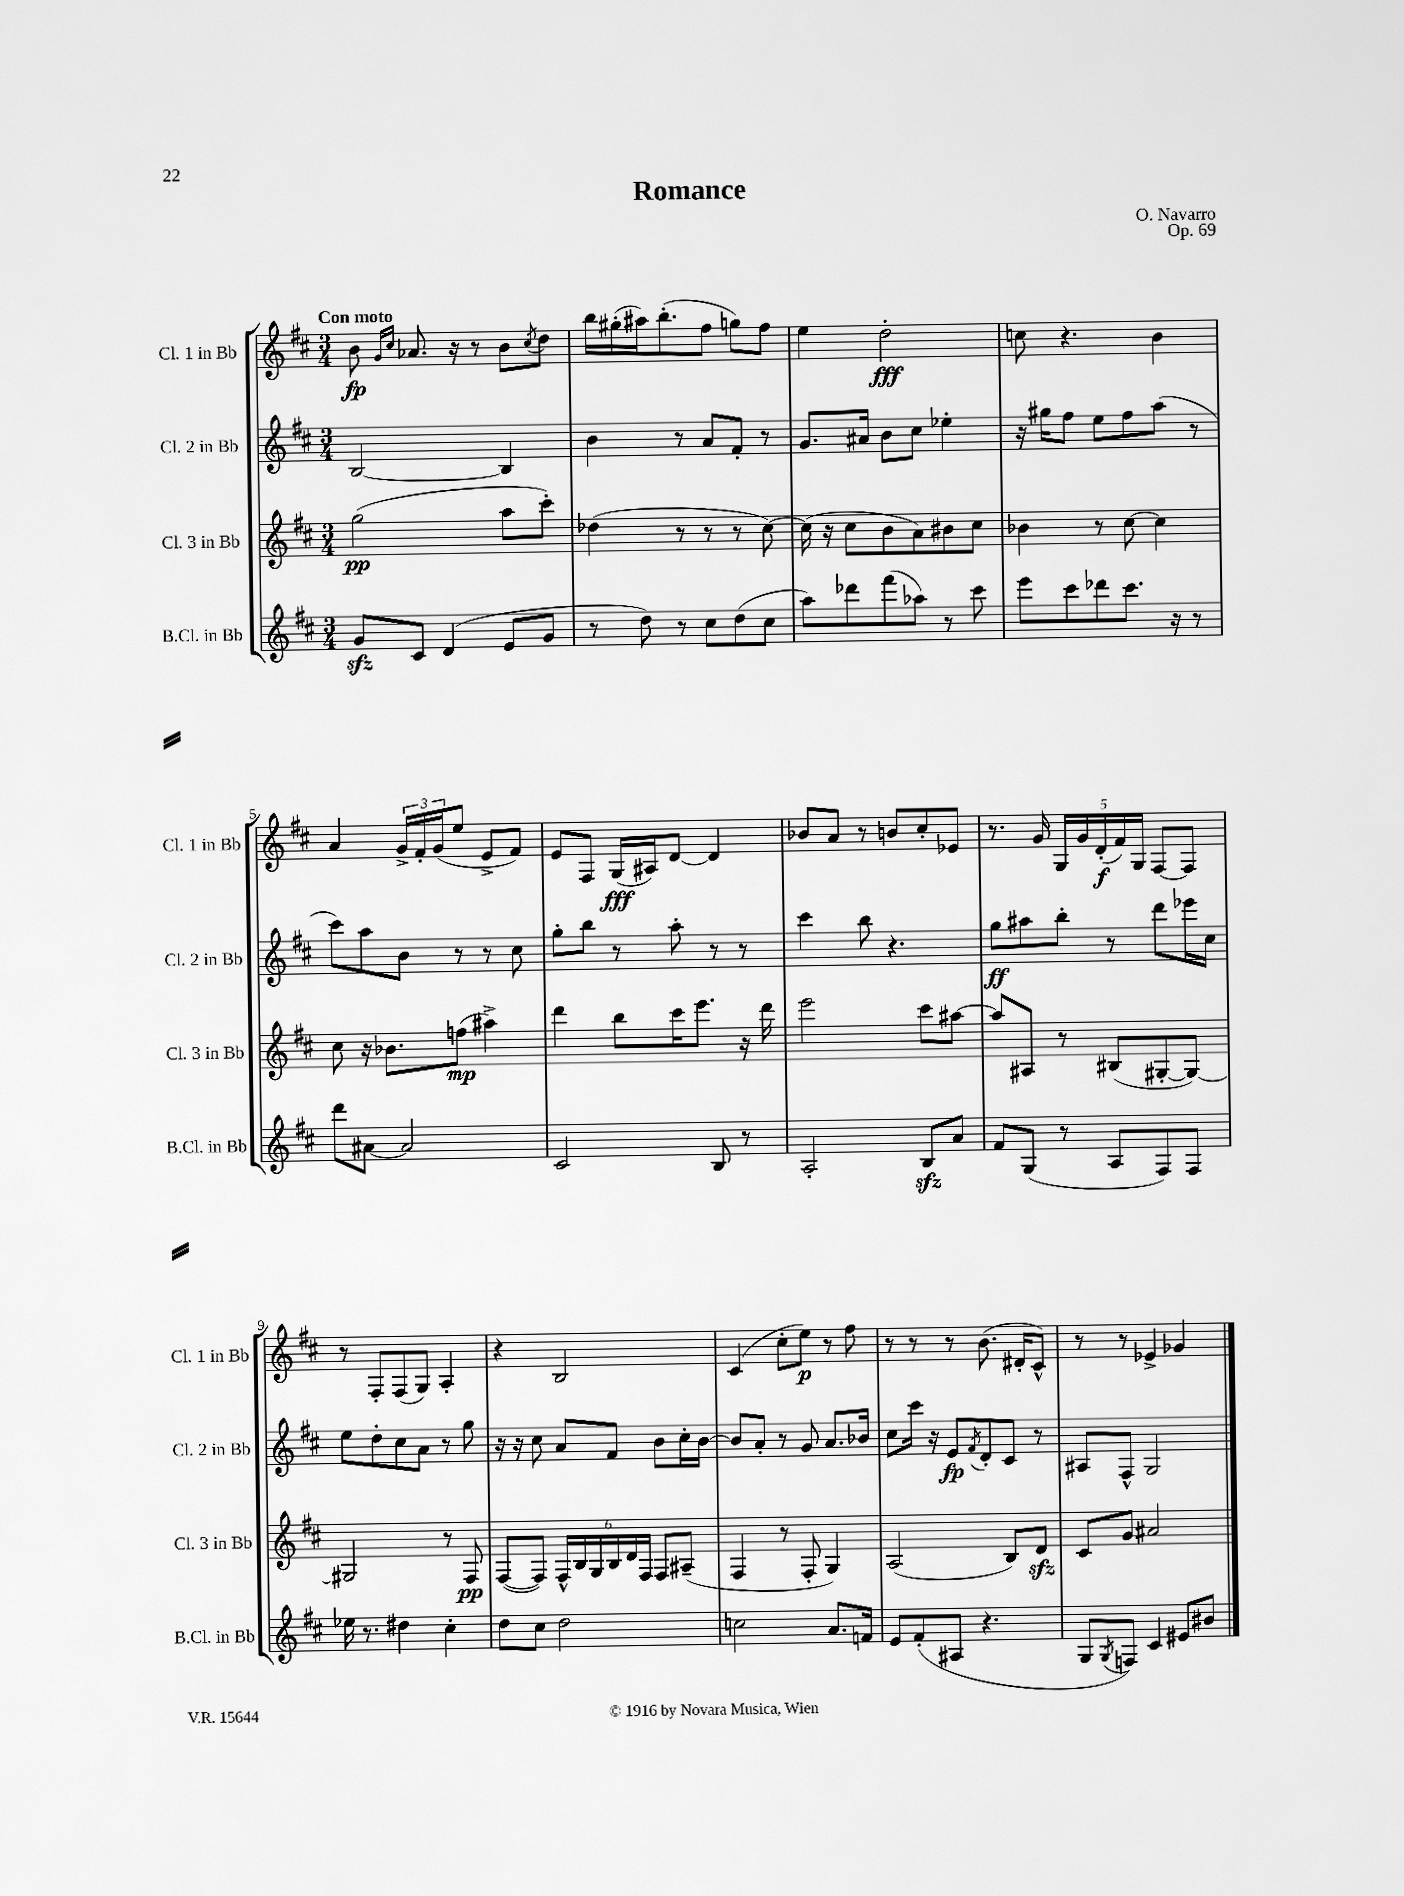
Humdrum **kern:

**kern	**kern	**dynam	**kern	**dynam	**kern	**dynam
*part4	*part3	*part3	*part2	*part2	*part1	*part1
*staff4	*staff3	*staff3	*staff2	*staff2	*staff1	*staff1
*I"B.Cl. in Bb	*I"Cl. 3 in Bb	*	*I"Cl. 2 in Bb	*	*I"Cl. 1 in Bb	*
*I'B.Cl. in Bb	*I'Cl. 3 in Bb	*	*I'Cl. 2 in Bb	*	*I'Cl. 1 in Bb	*
*clefG2	*clefG2	*	*clefG2	*	*clefG2	*
*k[f#c#]	*k[f#c#]	*	*k[f#c#]	*	*k[f#c#]	*
*M3/4	*M3/4	*	*M3/4	*	*M3/4	*
=1	=1	=1	=1	=1	=1	=1
!	!	!	!	!	!LO:TX:a:B:t=Con moto	!
8gzz/L	(2gg\	pp	[2B/	.	8b\	fp
.	.	.	.	.	16qqg/LL	.
.	.	.	.	.	16qqcc#/JJ	.
8c#/J	.	.	.	.	8.a-X/	.
(4d/	.	.	.	.	.	.
.	.	.	.	.	16r	.
.	.	.	.	.	8r	.
8e/L	8aa\L	.	4B/]	.	8b\L	.
.	.	.	.	.	8qcc#/	.
8g/J	8ccc#'\J)	.	.	.	8dd\J	.
=2	=2	=2	=2	=2	=2	=2
8r	(4dd-X\	.	4b\	.	16bb\LL	.
.	.	.	.	.	(16gg#X'\	.
8dd\)	.	.	.	.	16aa#X\J)	.
.	.	.	.	.	(8.bb'\	.
8r	8r	.	8r	.	.	.
8cc#\L	8r	.	8a/L	.	8ff#\J	.
(8dd\	8r	.	8f#'/J	.	8ggn\L)	.
8cc#\J	[8cc#\)	.	8r	.	8ff#\J	.
=3	=3	=3	=3	=3	=3	=3
8aa\L)	(16cc#\]	.	8.g/L	.	4ee\	.
.	16r	.	.	.	.	.
8ddd-X\	8cc#\L	.	.	.	.	.
.	.	.	16a#X/Jk	.	.	.
(8fff#\	8b\	.	8b\L	.	2dd'\	fff
8aa-X\J)	8a\)	.	8cc#\J	.	.	.
8r	8b#X\	.	4ee-X'\	.	.	.
8ccc#\	8cc#\J	.	.	.	.	.
=4	=4	=4	=4	=4	=4	=4
8eee\L	4b-X\	.	16r	.	8ccn\	.
.	.	.	16gg#X\KL	.	.	.
8ccc#\	.	.	8ff#\J	.	4.r	.
8ddd-X\	8r	.	8ee\L	.	.	.
8.ccc#\J	[8cc#\	.	8ff#\	.	.	.
.	4cc#\]	.	(8aa\J	.	4b\	.
16r	.	.	.	.	.	.
8r	.	.	8r	.	.	.
!!LO:LB:g=z
=5	=5	=5	=5	=5	=5	=5
8ddd\L	8cc#\	.	8ccc#\L)	.	4a/	.
[8a#X\J	16r	.	8aa\	.	.	.
.	8.b-X\L	.	.	.	.	.
2a#/]	.	.	8b\J	.	24g^/LL	.
.	.	.	.	.	24f#'/	.
.	.	.	.	.	(24g/J	.
.	(8ffn\J	mp	8r	.	8ee/J	.
.	4aa#X^\)	.	8r	.	8e^/L	.
.	.	.	8cc#\	.	8f#/J)	.
=6	=6	=6	=6	=6	=6	=6
2c#/	4ddd\	.	8gg'\L	.	8e/L	.
.	.	.	8bb\J	.	8F#/J	.
.	8bb\L	.	8r	.	(16G/LL	fff
.	.	.	.	.	16A#X/J)	.
.	16ccc#\K	.	8aa'\	.	[8d/J	.
.	8.eee\J	.	.	.	.	.
8B/	.	.	8r	.	4d/]	.
8r	16r	.	8r	.	.	.
.	16ddd\	.	.	.	.	.
=7	=7	=7	=7	=7	=7	=7
2A'/	2eee\	.	4ccc#\	.	8b-X/L	.
.	.	.	.	.	8a/J	.
.	.	.	8bb\	.	8r	.
.	.	.	4.r	.	8bn/L	.
8Bzz/L	8ccc#\L	.	.	.	8cc#'/	.
8a/J	[8aa#X\J	.	.	.	8e-X/J	.
=8	=8	=8	=8	=8	=8	=8
8f#/L	8aa#/L]	.	8gg\L	ff	8.r	.
(8G/J	8A#X/J	.	8aa#X\	.	.	.
.	.	.	.	.	16g/	.
8r	8r	.	8bb'\J	.	20G/LL	.
.	.	.	.	.	20g/	.
.	.	.	.	.	(20d'/	f
8A/L	(8B#X/L	.	8r	.	.	.
.	.	.	.	.	20f#/)	.
.	.	.	.	.	20G/JJ	.
8F#/)	[8G#X'/	.	8ddd\L	.	[8F#/L	.
8F#/J	8G#/J_)	.	16eee-X\L	.	8F#/J]	.
.	.	.	16cc#\JJ	.	.	.
!!LO:LB:g=z
=9	=9	=9	=9	=9	=9	=9
16ee-X\	2G#X/]	.	8ee\L	.	8r	.
8.r	.	.	.	.	.	.
.	.	.	8dd'\	.	8F#'/L	.
4dd#X\	.	.	8cc#\	.	(8F#/	.
.	.	.	8a\J	.	8G/J)	.
4cc#'\	8r	.	8r	.	4A'/	.
.	8F#/	pp	8gg\	.	.	.
=10	=10	=10	=10	=10	=10	=10
8dd\L	([8F#/L	.	16r	.	4r	.
.	.	.	16r	.	.	.
8cc#\J	8F#/J])	.	8cc#\	.	.	.
2dd\	24F#^^/LL	.	8a/L	.	2B/	.
.	24B/	.	.	.	.	.
.	24G/	.	.	.	.	.
.	24B/	.	8f#/J	.	.	.
.	24d/	.	.	.	.	.
.	24F#/JJ	.	.	.	.	.
.	8F#/L	.	8b\L	.	.	.
.	(8A#X~/J	.	16cc#'\L	.	.	.
.	.	.	[16b\JJ	.	.	.
=11	=11	=11	=11	=11	=11	=11
2ccn\	4F#/	.	8b/L]	.	(4c#/	.
.	.	.	8a'/J	.	.	.
.	8r	.	8r	.	8cc#'\L	.
.	8F#'/	.	8g/	.	8ee\J)	p
8.a/L	4G/)	.	8.a/L	.	8r	.
.	.	.	.	.	8ff#\	.
16fn/Jk	.	.	16b-X/Jk	.	.	.
=12	=12	=12	=12	=12	=12	=12
8e/L	(2A/	.	8cc#\L	.	8r	.
(8f#'/	.	.	16ccc#\Jk	.	8r	.
.	.	.	16r	.	.	.
8A#X/J	.	.	8e/L	fp	8r	.
.	.	.	8qf#/	.	.	.
4.r	.	.	8d'/	.	(8.b\	.
.	8B/L)	.	8c#/J	.	.	.
.	.	.	.	.	16d#X'/KL	.
.	8dzz/J	.	8r	.	8c#^^/J)	.
=13	=13	=13	=13	=13	=13	=13
8G/L	8c#/L	.	8A#X/L	.	8r	.
8qG/	.	.	.	.	.	.
8Fn/J)	8g/J	.	8F#^^/J	.	8r	.
4c#/	2a#X/	.	2G/	.	4e-X^/	.
8e#X/L	.	.	.	.	4g-X/	.
8b#X/J	.	.	.	.	.	.
==	==	==	==	==	==	==
*-	*-	*-	*-	*-	*-	*-
